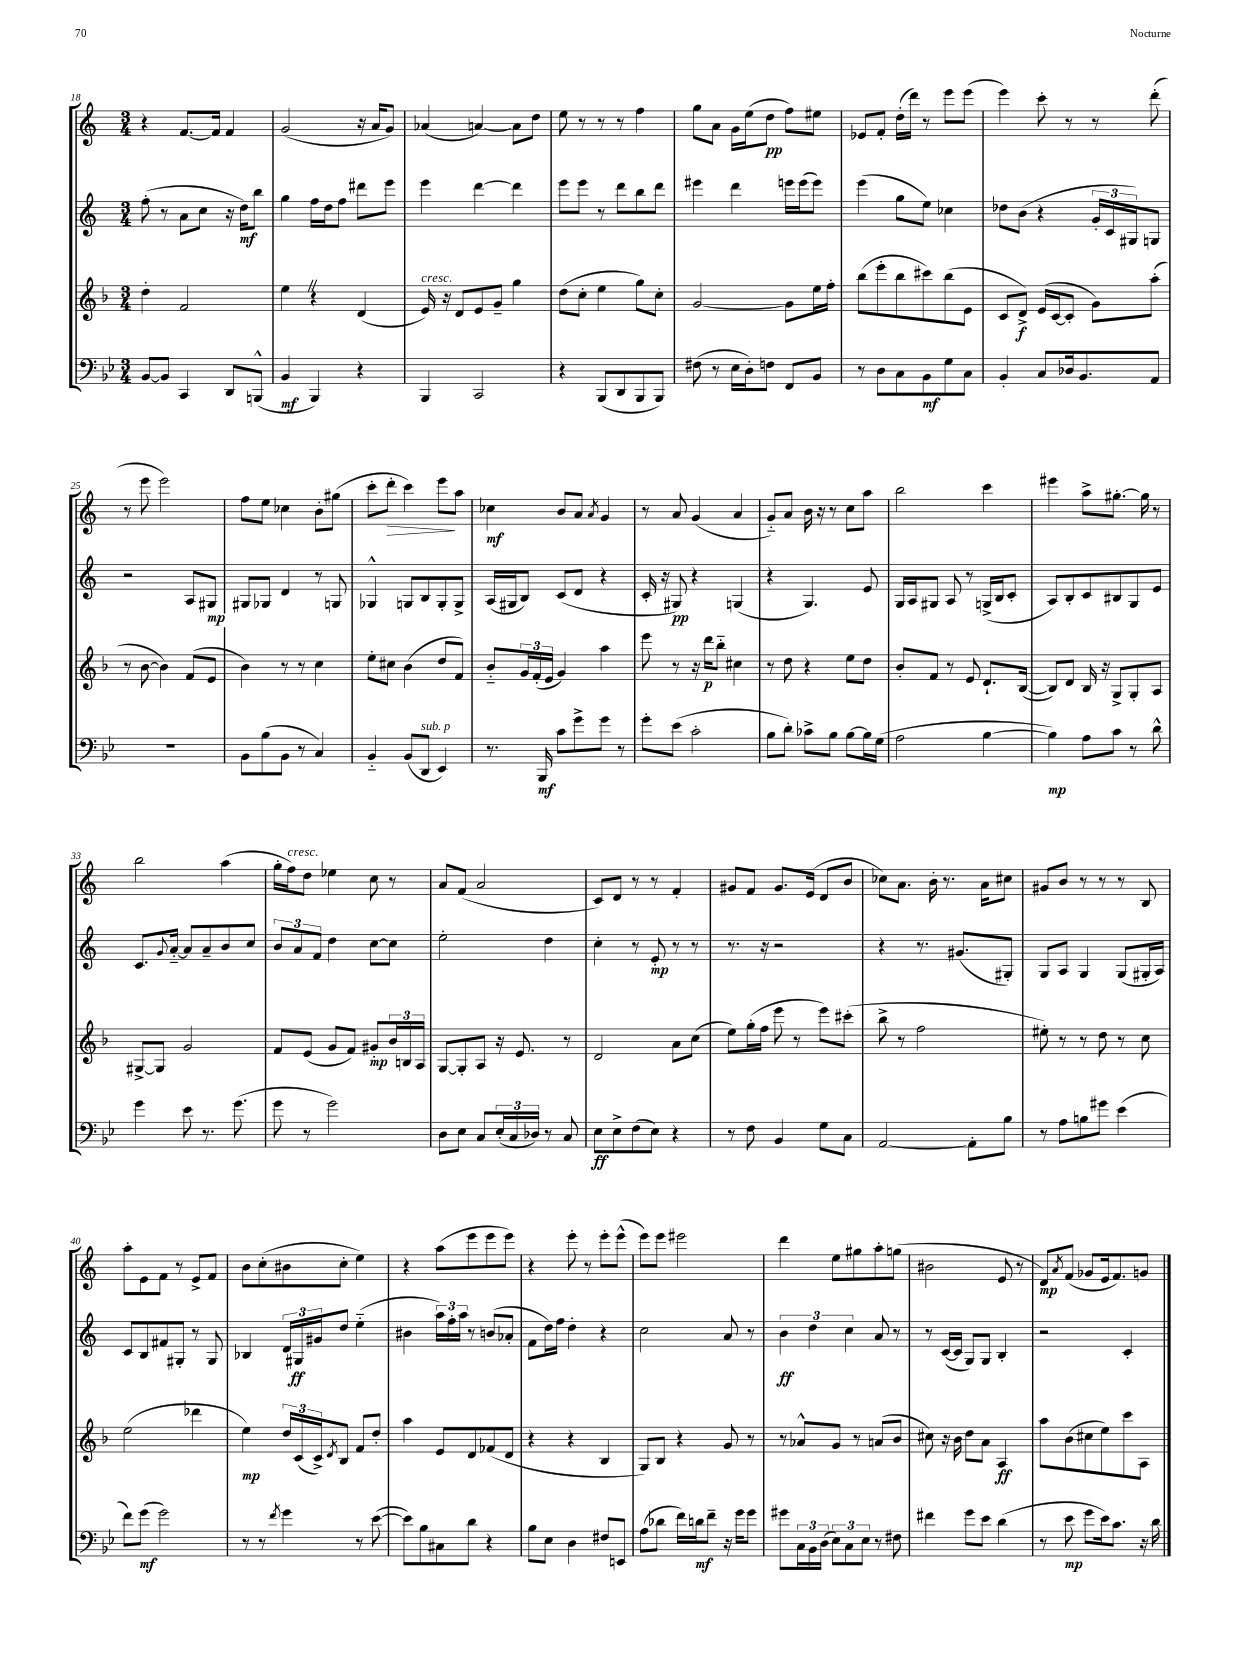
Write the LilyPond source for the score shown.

<<
\new StaffGroup <<
\new Staff = "s0" {
    \clef treble \key c \major \numericTimeSignature \time 3/4
    r4 f'8.~ f'16 f'4 |
    g'2( r16 a'16 g'8) |
    aes'4( a'4~) a'8 d''8 |
    e''8 r8 r8 r8 f''4 |
    g''8 a'8 g'16 e''16( d''8\pp f''8) eis''8 |
    ees'8 f'8-. d''16-.( d'''16) r8 e'''8 e'''8( |
    e'''4) c'''8-. r8 r8 d'''8-.( |
    r8 e'''8 e'''2) |
    f''8 e''8 ces''4 b'8-. gis''8( |
    c'''8-. d'''8-.\> c'''4) e'''8\! a''8 |
    ces''4\mf b'8 a'8 \acciaccatura { a'8 } g'4 |
    r8 a'8 g'4( a'4 |
    g'8-_) a'8 b'16 r16 r8 c''8 a''8 |
    b''2 c'''4 |
    eis'''4 a''8-> gis''8.~-. gis''16 r8 |
    b''2 a''4( |
    g''16-. f''16^\markup { \italic "cresc." }) d''8 ees''4 c''8 r8 |
    a'8 f'8( a'2 |
    c'8) d'8 r8 r8 f'4-. |
    gis'8 f'8 gis'8. e'16( d'8 b'8 |
    ces''8) a'8. b'16-. r8. a'16 cis''8 |
    gis'8 b'8 r8 r8 r8 b8 |
    a''8-. e'8 f'8 r8 e'8-> f'8 |
    b'8 c''8-.( bis'8 c''8-. e''4) |
    r4 a''8( e'''8 e'''8 e'''8) |
    r4 e'''8-. r8 e'''8-. e'''8-^( |
    e'''8) e'''8 eis'''2 |
    d'''4 e''8 gis''8 a''8-. g''8( |
    bis'2 e'8 r8 |
    d'8\mp) \acciaccatura { a'8 } f'8( ges'8 e'16 f'8.) g'8 \bar "|." |
}
\new Staff = "s1" {
    \clef treble \key c \major \numericTimeSignature \time 3/4
    f''8-.( r8 a'8 c''8 r16 d''16\mf) b''8 |
    g''4 f''16 d''16 f''8 dis'''8 e'''8 |
    e'''4 d'''4~ d'''4 |
    e'''8 e'''8 r8 d'''8 b''8 d'''8 |
    eis'''4 d'''4 e'''16 e'''16( e'''8) |
    e'''4( g''8 e''8) ces''4 |
    des''8 b'8( r4 \tuplet 3/2 { g'16-. c'16 gis16) } g8 |
    r2 a8 gis8\mp |
    gis8 ges8 d'4 r8 g8 |
    ges4-^ g8 b8 g8-. g8-> |
    a16( gis16 b8) c'8( d'8 r4 |
    c'16-. r16 gis8\pp) r4 g4( |
    r4 g4.) e'8 |
    g16 a16 gis8 a8 r8 g16->( b16 c'8-. |
    a8) b8-. c'8 bis8 g8 e'8 |
    c'8. \appoggiatura { g'8 } a'16~-_ a'8 a'8-- b'8 c''8 |
    \tuplet 3/2 { b'8 a'8 f'8 } d''4 c''8~ c''8 |
    e''2-. d''4 |
    c''4-. r8 e'8-.\mp r8 r8 |
    r8. r16 r2 |
    r4 r8. gis'8.( gis8-.) |
    g8 a8 g4 g8( gis16-. a16) |
    c'8 b8 fis'8 gis8-. r8 gis8 |
    bes4 \tuplet 3/2 { d'16 gis16\ff gis'16 } d''8 e''4-_( |
    bis'4 \tuplet 3/2 { a''16) f''16-. a''16 } r8 b'8( aes'8-. |
    f'8 d''16) f''16 d''4-. r4 |
    c''2 a'8 r8 |
    \tuplet 3/2 { b'4\ff d''4 c''4 } a'8 r8 |
    r8 c'16~( c'16 g8) g8 b4-. |
    r2 c'4-. \bar "|." |
}
\new Staff = "s2" {
    \clef treble \key f \major \numericTimeSignature \time 3/4
    d''4-. f'2 |
    e''4 \once \override BreathingSign.text = \markup { \musicglyph "scripts.caesura.straight" } \breathe r4 d'4( |
    e'16^\markup { \italic "cresc." }) r16 d'8 e'8 g'8-- g''4 |
    d''8( c''8-. e''4 g''8) c''8-. |
    g'2~ g'8 e''16 f''16-. |
    bes''8( e'''8-. bes''8 cis'''8) bes''8( e'8 |
    c'8 d'8->\f) e'16( c'16~ c'8-. g'8) a''8-.( |
    r8 bes'8~ bes'4) f'8( e'8 |
    bes'4) r8 r8 c''4 |
    e''8-. cis''8 bes'4( d''8 f'8) |
    bes'8-_ \tuplet 3/2 { g'16 f'16-.( e'16 } g'4) a''4 |
    e'''8 r8 r16 d'''16\p bes''8-_ cis''4 |
    r8 d''8 r4 e''8 d''8 |
    bes'8-. f'8 r8 e'8 d'8.-! bes16~( |
    bes8) d'8 bes16 r16 g8-> g8-. a8 |
    gis8~-> gis8 g'2 |
    f'8 e'8( g'8 f'8) gis'8-.\mp \tuplet 3/2 { bes'16 b16 a16 } |
    g8~ g8-. a8 r16 e'8. r8 |
    d'2 a'8 c''8( |
    e''8) g''16-.( f''16 e'''8 r8 e'''8) cis'''8-.( |
    bes''8-> r8 f''2 |
    eis''8-.) r8 r8 d''8 r8 c''8 |
    e''2( des'''4 |
    e''4\mp) \tuplet 3/2 { d''16 c'16( c'16->) } \acciaccatura { d'8 } bes8 f'8 d''8-. |
    a''4 e'8 d'8 fes'8( d'8 |
    r4 r4 bes4 |
    g8) bes8 r4 g'8 r8 |
    r8 aes'8-^ g'8 r8 a'8( bes'8 |
    cis''8) r16 bes'16 d''8 a'8 a4\ff |
    a''8 bes'8( cis''8 e''8) c'''8 a8 \bar "|." |
}
\new Staff = "s3" {
    \clef bass \key bes \major \numericTimeSignature \time 3/4
    bes,8~ bes,8 c,4 d,8 b,,8-^( |
    bes,4\mf bes,,4) r4 |
    bes,,4 c,2 |
    r4 bes,,8( d,8 bes,,8 bes,,8) |
    fis8( r8 ees16 d16-.) f8 f,8 bes,8 |
    r8 d8 c8 bes,8\mf g8 c8 |
    bes,4-. c8 des16 bes,8. a,8 |
    R2. |
    bes,8 bes8( bes,8 r8 c4) |
    bes,4-_ bes,8( d,8^\markup { \italic "sub. p" } ees,4) |
    r8. bes,,16\mf c'8 g'8-> g'8 r8 |
    g'8-. ees'8( c'2-. |
    bes8 d'8-.) ces'8-> bes8 bes8~ bes16 g16( |
    a2 bes4~ |
    bes4\mp) a8 c'8 r8 d'8-^ |
    g'4 ees'8 r8. g'8.( |
    g'8 r8 g'2) |
    d8 ees8 c8 \tuplet 3/2 { ees16-.( c16 des16) } r8 c8 |
    ees8\ff ees8-> f8( ees8) r4 |
    r8 f8 bes,4 g8 c8 |
    a,2~ a,8-. bes8 |
    r8 a8 b8 gis'8 ees'4( |
    f'8) g'8\mf( g'2) |
    r8 r8 \acciaccatura { f'8 } g'4 r8 ees'8~( |
    ees'8) bes8 cis8 d'8 r4 |
    bes8 ees8 d4 fis8 e,8 |
    a8( des'8 f'16) d'16\mf f'8-- r16 g'16 g'8 |
    gis'8 \tuplet 3/2 { c16 bes,16 d16( } \tuplet 3/2 { ees8) c8 ees8 } r8 fis8 |
    fis'4 g'8 ees'8 d'4( |
    r8 ees'8\mp g'8 ees'16) c'8. r16 d'16 \bar "|." |
}
>>
>>
\layout { \context { \Score currentBarNumber = #18 } }
